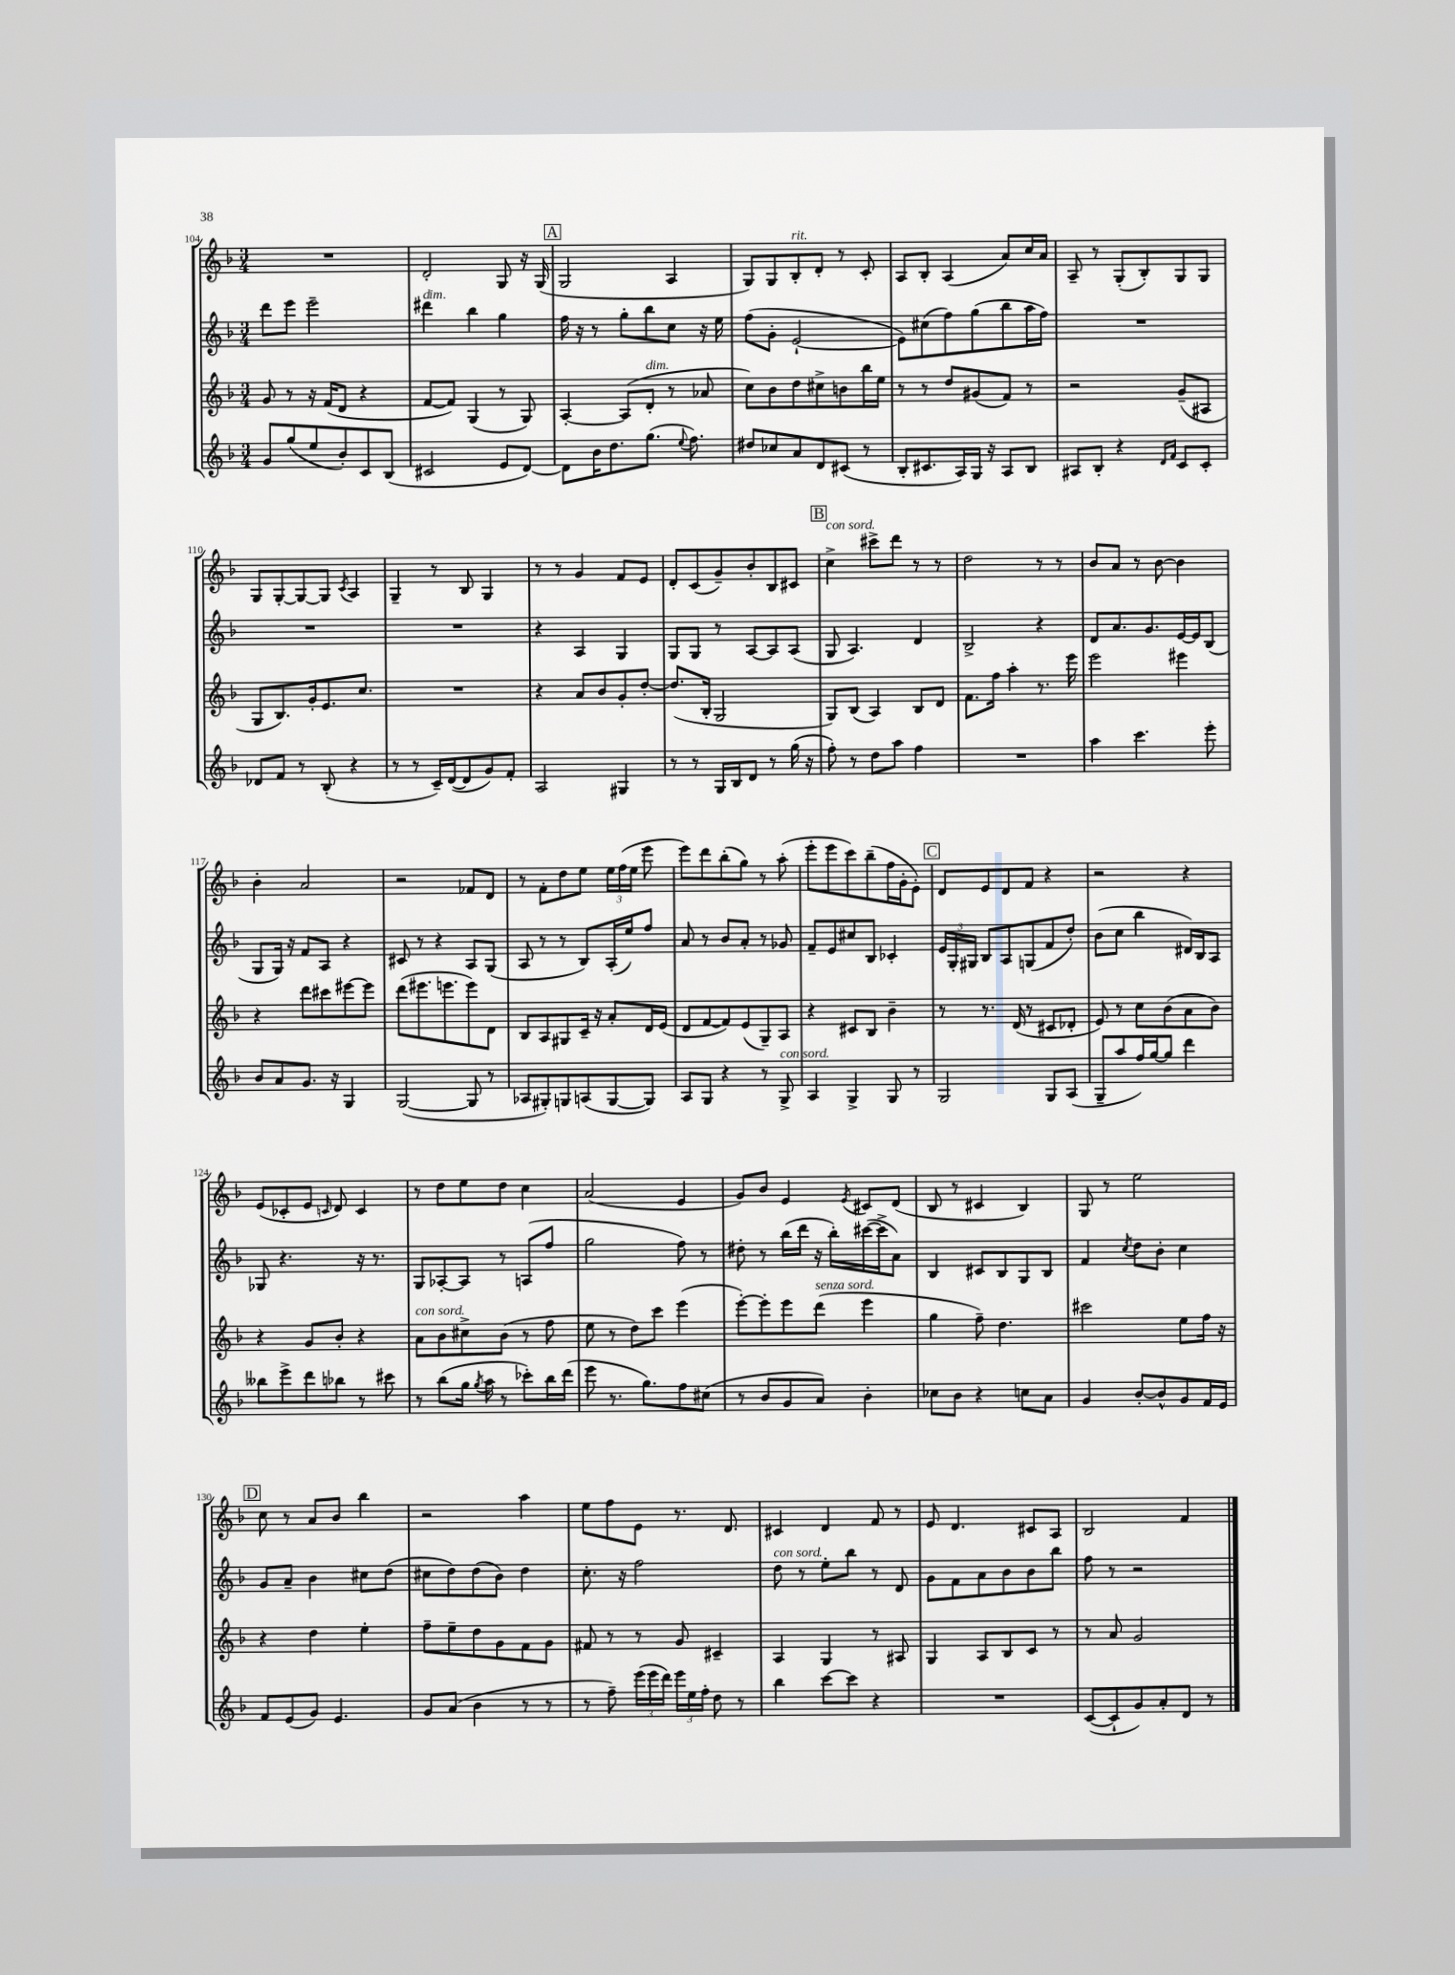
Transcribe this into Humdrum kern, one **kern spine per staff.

**kern	**kern	**kern	**kern
*part4	*part3	*part2	*part1
*staff4	*staff3	*staff2	*staff1
*clefG2	*clefG2	*clefG2	*clefG2
*k[b-]	*k[b-]	*k[b-]	*k[b-]
*M3/4	*M3/4	*M3/4	*M3/4
=104	=104	=104	=104
8g/L	8g/	8ddd\L	2.r
(8gg/	8r	8eee\J	.
8ee/	16r	2eee~\	.
.	(16f/KL	.	.
8b-'/)	8d/J	.	.
8c/	4r	.	.
(8B-/J	.	.	.
=105	=105	=105	=105
!	!	!LO:TX:a:i:t=dim.	!
2c#X/	[8f/L	4ddd#X\	2d'/
.	8f/J])	.	.
.	(4G/	4bb-\	.
8e/L	8r	4gg\	8G/
[8d/J)	8G/)	.	16r
.	.	.	(16G/
!!LO:REH:place=s1:t=A
=106	=106	=106	=106
8d\L]	[4A'/	16ff\	2G/
.	.	16r	.
16b-\K	.	8r	.
8.dd\	.	.	.
.	(8A/L]	8gg'\L	.
!	!LO:TX:a:i:t=dim.	!	!
(8.gg\J	8d'/J	8bb-\	.
.	8r	8cc\J	4A/
8qqee/	.	.	.
8.ff\)	.	.	.
.	8a-X/	16r	.
.	.	16ee\	.
=107	=107	=107	=107
8dd#X/L	8cc\L)	(8ff\L	8G/L)
8cc-X/	8b-\	8g'\J	8G/
!	!	!	!LO:TX:a:i:t=rit.
8a/	8dd\	[2e`/	8B-'/
8d/	8cc#X^\	.	8d'/J
(8c#X/J	8bn\	.	8r
8r	16bb-\L	.	8c'/
.	16ee\JJ	.	.
=108	=108	=108	=108
8B-'/L	8r	8e\L])	8A/L
8.c#X/	8r	(8cc#X\	8B-'/J
.	8dd/L	8ff\)	(4A/
16A/L)	.	.	.
16G/JJ	(8g#X/	(8gg\	.
16r	.	.	.
8A/L	8f/J)	8bb-\	8a/L)
8B-/J	8r	16aa\L	16cc/L
.	.	16ff\JJ)	16a/JJ
=109	=109	=109	=109
8A#X/L	2r	2.r	8A~/
8B-'/J	.	.	8r
4r	.	.	(8G'/L
.	.	.	8B-'/)
16qqd/LL	.	.	.
16qqf/JJ	.	.	.
8c/L	(8g~/L	.	8G/
8c'/J	8A#X/J	.	8G/J
!!LO:LB:g=z
=110	=110	=110	=110
8d-X/L	8G/L	2.r	8G/L
8f/J	8.B-/)	.	[8G'/
8r	.	.	8G/_
.	16g'/k	.	.
(8B-'/	8.e/	.	8G/J]
.	.	.	8qc/
4r	.	.	4A/
.	8.cc/J	.	.
=111	=111	=111	=111
8r	2.r	2.r	4G~/
8r	.	.	.
16c~/LL)	.	.	8r
([16d/J	.	.	.
8d/]	.	.	8B-/
8g/)	.	.	4G/
8f'/J	.	.	.
=112	=112	=112	=112
2A/	4r	4r	8r
.	.	.	8r
.	8a/L	4A/	4g/
.	8b-/	.	.
4G#X/	8g'/	4G/	8f/L
.	[8dd'/J	.	8e/J
=113	=113	=113	=113
8r	(8.dd/L]	8G/L	8d'/L
8r	.	8G/J	(8c/
.	16B-'/Jk	.	.
16G/LL	2G/	8r	8g~/)
16B-/J	.	.	.
8d/J	.	[8A/L	8b-'/
8r	.	8A/]	8B-/
(16gg\	.	(8A/J	8c#X/J
16r	.	.	.
!!LO:REH:place=s1:t=B
=114	=114	=114	=114
!	!	!	!LO:TX:a:i:t=con sord.
8ff'\)	8G/L)	8G/	4cc^\
8r	(8B-/J	4.A/)	.
8dd\L	4A/)	.	8ccc#X^\L
8aa\J	.	.	8ddd\J
4ff\	8B-/L	4d/	8r
.	8d/J	.	8r
=115	=115	=115	=115
2.r	8.f\L	2B-^/	2dd\
.	16ff\Jk	.	.
.	4aa'\	.	.
.	8.r	4r	8r
.	.	.	8r
.	16eee\	.	.
=116	=116	=116	=116
4aa\	2eee\	8d/L	8b-/L
.	.	8.a/	8a/J
4.ccc\	.	.	8r
.	.	8.g/	.
.	.	.	[8b-\
.	4eee#X\	[16e/L	4b-\]
.	.	16e/J]	.
8eee'\	.	(8B-/J	.
!!LO:LB:g=z
=117	=117	=117	=117
8b-/L	4r	8G/L	4b-'\
8a/	.	16G/Jk)	.
.	.	16r	.
8.g/J	8ddd\L	8f/L	2a/
.	8ccc#X\	8A/J	.
16r	.	.	.
4G/	[8eee#X\	4r	.
.	8eee#\J]	.	.
=118	=118	=118	=118
([2G/	(8ddd\L	8c#X/	2r
.	8.eee#X\	8r	.
.	.	4r	.
.	8.eeen\	.	.
8G/]	8eee\)	8A/L	8f-X/L
8r	8d\J	(8G/J	8d/J
=119	=119	=119	=119
8A-X/L	8B-/L	8A/	8r
8G#X'/)	8A/	8r	8f'\L
8Gn/	8G#X/	8r	8dd\
(8An/	16c~/Jk	8B-/L)	8ee\J
.	16r	.	.
[8G/	8a'/L	(16A'/L	24ee\LL
.	.	.	(24ff\
.	.	16ee/J)	.
.	.	.	24ee\JJ
8G/J])	16d/L	8ff/J	8eee\
.	(16e/JJ	.	.
=120	=120	=120	=120
8A/L	8d/L	8a/	8eee\L)
8G/J	[8f/	8r	8ddd\
4r	8f/])	8b-/L	(8bb-'\
.	(8e/	8a'/J	8gg\J)
8r	8G~/)	8r	8r
!LO:TX:a:i:t=con sord.	!	!	!
8G^/	8A/J	8g-X/	(8aa'\
=121	=121	=121	=121
4A/	4r	8f~/L	8eee'\L
.	.	8e/	8eee\
4G^/	8c#X/L	8cc#X/	8ccc\)
.	8B-/J	8B-/J	(8bb-~\
8G/	4b-~\	4c-X'/	16ff\L
.	.	.	16g'\J
8r	.	.	8e'\J)
!!LO:REH:place=s1:t=C
=122	=122	=122	=122
2G/	8r	24e/LL	8d/L
.	.	24G'/	.
.	.	24G#X/JJ	.
.	8.r	8B-/L	8e/
.	.	8A/	8d/
.	(16d/	.	.
.	8r	(8Gn/	8f/J
8G/L	8c#X/L	8f/	4r
(8A/J	8d-X'/J	8dd'/J)	.
=123	=123	=123	=123
8G~/L	8e/)	(8b-\L	2r
8aa/	8r	8cc\J	.
16ff/L)	8cc\L	4bb-\	.
[16gg/J	.	.	.
8gg/J]	(8b-\	.	.
4ddd\	8a\	16d#X/LL)	4r
.	.	16B-/J	.
.	8b-\J)	8A/J	.
!!LO:LB:g=z
=124	=124	=124	=124
8bb--X\L	4r	8G-X/	(8e/L
8eee^\	.	4.r	8c-X'/
8ddd\	8g/L	.	8e/J
.	.	.	16qqcn/
8bb-X\J	8b-'/J	.	8d/)
8r	4r	16r	4c/
.	.	8.r	.
8ccc#X\	.	.	.
=125	=125	=125	=125
!	!LO:TX:a:i:t=con sord.	!	!
8r	8a\L	8G/L	8r
(8bb-\L	8b-\	[8A-X'/	8dd\L
16gg\Jk	8cc#X^\	8A-/J]	8ee\
8qgg/	.	.	.
16aa\	.	.	.
8r	(8b-\J	8r	8dd\J
8ccc-X'\L)	8r	(8An/L	4cc\
16bb-\L	8ff\	8ff/J	.
(16ddd\JJ	.	.	.
=126	=126	=126	=126
8eee\	8ee\	2gg\	(2a/
8.r	8r	.	.
.	8dd\L)	.	.
8.gg\L)	.	.	.
.	8ccc\J	.	.
8ff\	(4eee\	8ff\)	4e/
(8cc#X\J	.	8r	.
=127	=127	=127	=127
8r	[8eee'\L)	8dd#X'\	8g/L)
8b-/L	8eee'\]	8r	8b-/J
8g/	8eee\	(16bb-\LL	4e/
.	.	16ddd\JJ	.
!	!LO:TX:a:i:t=senza sord.	!	!
8a/J)	(8ddd\J	16r	.
.	.	16bb-'\LL)	.
.	.	.	8qe/
4b-'\	4eee\	([16ccc#X\	8c#X/L
.	.	16ccc#^\J]	.
.	.	8a\J)	(8d/J
=128	=128	=128	=128
8cc-X\L	4gg\	4B-/	8B-/
8b-\J	.	.	8r
4r	8ff~\)	8c#X/L	4c#X/
.	4.dd\	8B-/	.
8ccn\L	.	8G/	4B-/)
8a\J	.	8B-/J	.
=129	=129	=129	=129
4g/	2ccc#X\	4f/	8G/
.	.	.	8r
.	.	8qcc/	.
[8b-'/L	.	8dd\L	2ee\
8b-^^/]	.	8b-'\J	.
8g/	8ee\L	4cc\	.
16f/L	16ff\Jk	.	.
16e/JJ	16r	.	.
!!LO:LB:g=z
!!LO:REH:place=s1:t=D
=130	=130	=130	=130
8f/L	4r	8g/L	8cc\
(8e/	.	8a~/J	8r
8g/J)	4dd\	4b-\	8a/L
4.e/	.	.	8b-/J
.	4ee'\	8cc#X\L	4bb-\
.	.	(8dd\J	.
=131	=131	=131	=131
8g/L	8ff~\L	8cc#X\L	2r
(8a/J	8ee~\	8dd\)	.
4b-\	8dd\	(8dd\	.
.	8g\	8b-\J)	.
8r	8f\	4dd\	4aa\
8r	8g\J	.	.
=132	=132	=132	=132
8r	8f#X/	8.cc'\	8ee\L
8ff~\)	8r	.	8ff\
.	.	16r	.
(24eee\LL	8r	2ff\	8e\J
24eee\	.	.	.
24ddd\JJ)	.	.	.
24eee\LL	8g/	.	8.r
24ee\	.	.	.
24ff'\JJ	.	.	.
8dd\	4c#X~/	.	.
.	.	.	8.d/
8r	.	.	.
=133	=133	=133	=133
!	!	!LO:TX:a:i:t=con sord.	!
4bb-\	4A/	8dd\	4c#X/
.	.	8r	.
[8ccc\L	4G/	8ee'\L	4d/
8ccc\J]	.	8bb-\J	.
4r	8r	8r	8f/
.	8A#X/	8d/	8r
=134	=134	=134	=134
2.r	4G/	8g\L	8e/
.	.	8f\	4.d/
.	8A/L	8a\	.
.	8B-/	8b-\	.
.	8c/J	8b-\	8c#X/L
.	8r	8bb-\J	8A/J
=135	=135	=135	=135
([8c/L	8r	8ff\	2B-/
8c`/]	8a/	8r	.
8g/)	2g/	2r	.
8a'/	.	.	.
8d/J	.	.	4f/
8r	.	.	.
==	==	==	==
*-	*-	*-	*-
